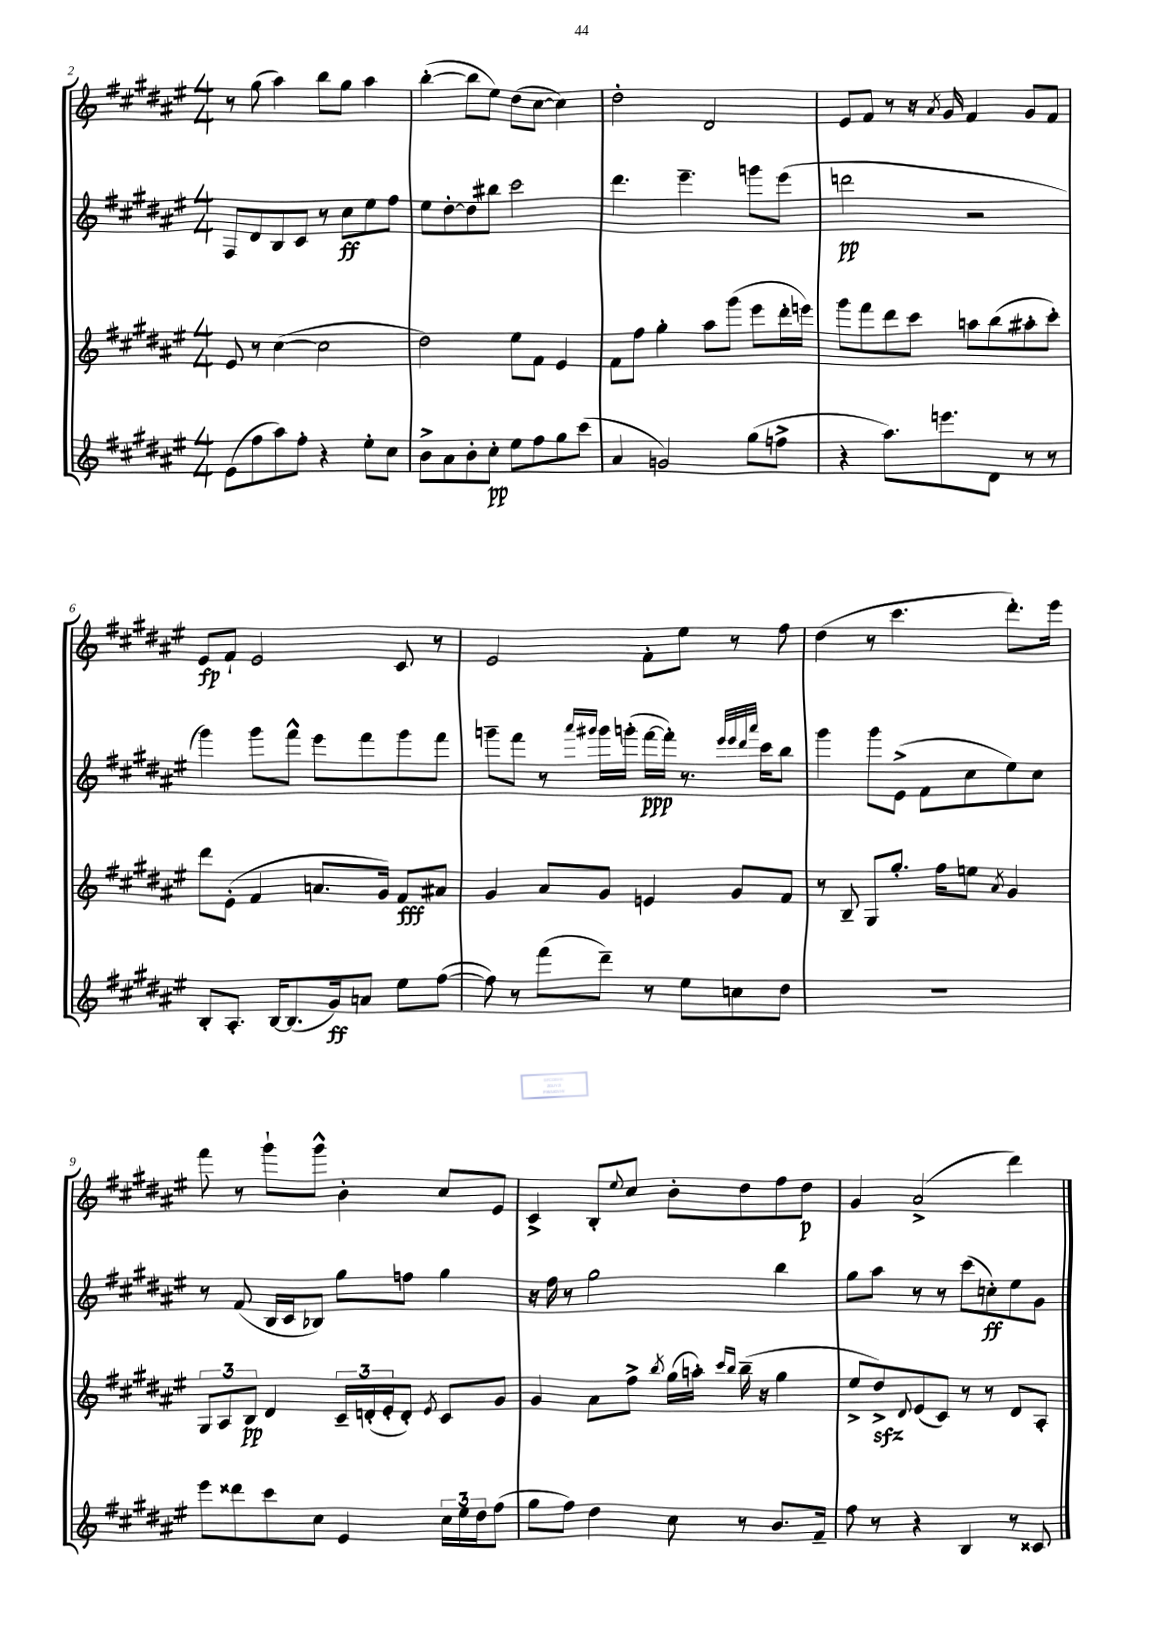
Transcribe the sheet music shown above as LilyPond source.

<<
\new StaffGroup <<
\new Staff = "s0" {
    \clef treble \key fis \major \numericTimeSignature \time 4/4
    r8 gis''8( ais''4) b''8 gis''8 ais''4 |
    b''4~-.( b''8 eis''8) dis''8( cis''8~ cis''4) |
    dis''2-. dis'2 |
    eis'8 fis'8 r8 r16 \acciaccatura { ais'8 } gis'16 fis'4 gis'8 fis'8 |
    eis'8\fp fis'8-! eis'2 cis'8 r8 |
    eis'2 fis'8-. eis''8 r8 fis''8 |
    dis''4( r8 cis'''4. dis'''8.-.) eis'''16 |
    fis'''8 r8 gis'''8-! gis'''8-^ b'4-. cis''8 eis'8 |
    cis'4-> b8-. \appoggiatura { eis''8 } cis''8 b'8-. dis''8 fis''8 dis''8\p |
    gis'4 ais'2->( dis'''4) \bar "|." |
}
\new Staff = "s1" {
    \clef treble \key fis \major \numericTimeSignature \time 4/4
    fis8 dis'8 b8 cis'8 r8 cis''8\ff eis''8 fis''8 |
    eis''8 dis''8~-. dis''8 bis''8 cis'''2 |
    dis'''4. eis'''4.-- g'''8 eis'''8( |
    d'''2\pp r2 |
    gis'''4) gis'''8 fis'''8-^ eis'''8 fis'''8 gis'''8 fis'''8 |
    g'''8-- fis'''8 r8 \grace { ais'''16 gis'''16 } gis'''16 g'''16-.( fis'''16~\ppp fis'''16-.) r8. \grace { eis'''32 eis'''32 dis'''32 ais'''32 } cis'''16 b''8 |
    gis'''4 gis'''8 eis'8->( fis'8 cis''8 eis''8) cis''8 |
    r8 fis'8( b16 cis'16 bes8) gis''8 f''8 gis''4 |
    r16 fis''16 r8 gis''2 b''4 |
    gis''8 ais''8 r8 r8 cis'''8( c''8-.\ff) eis''8 gis'8 \bar "|." |
}
\new Staff = "s2" {
    \clef treble \key fis \major \numericTimeSignature \time 4/4
    eis'8 r8 cis''4~( cis''2 |
    dis''2) eis''8 fis'8 eis'4 |
    fis'8 fis''8 gis''4-. ais''8 gis'''8( eis'''8 dis'''16-. e'''16) |
    gis'''8 fis'''8 dis'''8 cis'''8 a''8 b''8( ais''8-. cis'''8-.) |
    dis'''8 eis'8-.( fis'4 a'8. gis'16) fis'8\fff ais'8 |
    gis'4 ais'8 gis'8 e'4 gis'8 fis'8 |
    r8 b8-- gis8 gis''8.-. fis''16 e''8 \acciaccatura { ais'8 } gis'4 |
    \tuplet 3/2 { gis8 ais8 b8\pp } dis'4 \tuplet 3/2 { cis'16-- d'16-.( eis'16-. } d'8-.) \acciaccatura { eis'8 } cis'8 gis'8 |
    gis'4 ais'8 fis''8-> \acciaccatura { b''8 } gis''16( a''16-.) \grace { cis'''16 b''16 } b''16--( r16 gis''4 |
    eis''8-> dis''8->\sfz) \appoggiatura { dis'8 } eis'8( cis'8) r8 r8 dis'8 ais8-. \bar "|." |
}
\new Staff = "s3" {
    \clef treble \key fis \major \numericTimeSignature \time 4/4
    eis'8( fis''8 ais''8) fis''8-. r4 eis''8-. cis''8 |
    b'8-> ais'8 b'8-. cis''8-.\pp eis''8 fis''8 gis''8 cis'''8( |
    ais'4 g'2) gis''8( f''8-> |
    r4 ais''8.) e'''8. dis'8 r8 r8 |
    b8-. ais8.-. b16~ b8.( gis'16\ff) a'8 eis''8 fis''8~( |
    fis''8) r8 fis'''8( dis'''8--) r8 eis''8 c''8 dis''8 |
    R1 |
    eis'''8 disis'''8 cis'''8 cis''8 eis'4 \tuplet 3/2 { cis''16 eis''16 dis''16 } fis''8( |
    gis''8 fis''8) dis''4 cis''8 r8 b'8. fis'16-- |
    fis''8 r8 r4 b4 r8 cisis'8 \bar "|." |
}
>>
>>
\layout { \context { \Score currentBarNumber = #2 } }
